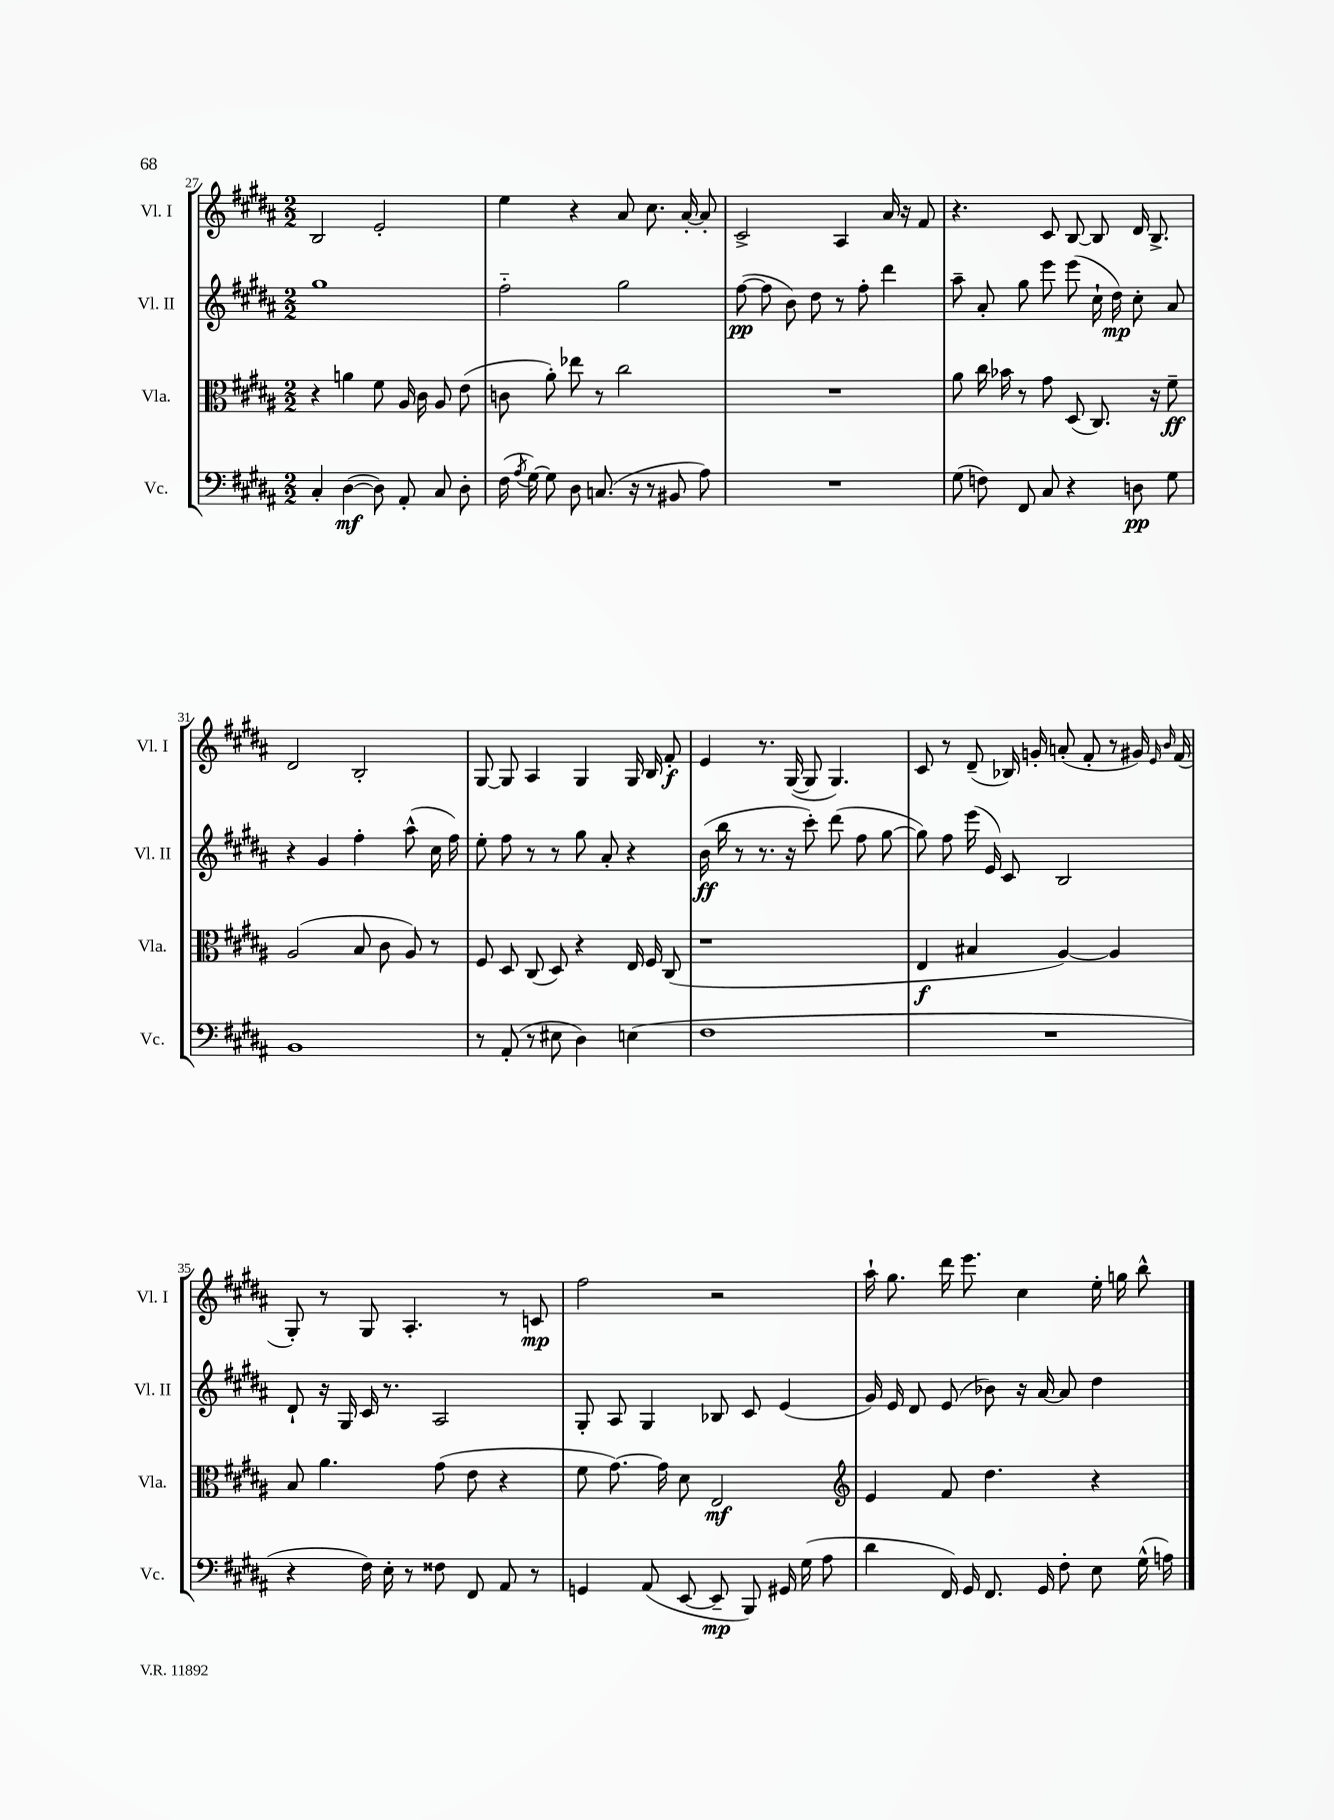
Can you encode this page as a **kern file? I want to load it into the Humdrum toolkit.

**kern	**dynam	**kern	**dynam	**kern	**dynam	**kern	**dynam
*part4	*part4	*part3	*part3	*part2	*part2	*part1	*part1
*staff4	*staff4	*staff3	*staff3	*staff2	*staff2	*staff1	*staff1
*I"Vc.	*	*I"Vla.	*	*I"Vl. II	*	*I"Vl. I	*
*I'Vc.	*	*I'Vla.	*	*I'Vl. II	*	*I'Vl. I	*
*clefF4	*	*clefC3	*	*clefG2	*	*clefG2	*
*k[f#c#g#d#a#]	*	*k[f#c#g#d#a#]	*	*k[f#c#g#d#a#]	*	*k[f#c#g#d#a#]	*
*M2/2	*	*M2/2	*	*M2/2	*	*M2/2	*
=27	=27	=27	=27	=27	=27	=27	=27
4C#'/	.	4r	.	1gg#	.	2B/	.
([4D#\	mf	4an\	.	.	.	.	.
8D#\])	.	8f#\	.	.	.	2e'/	.
8AA#'/	.	16A#/	.	.	.	.	.
.	.	16c#\	.	.	.	.	.
8C#/	.	8A#/	.	.	.	.	.
8D#'\	.	(8e\	.	.	.	.	.
=28	=28	=28	=28	=28	=28	=28	=28
(16F#\	.	8cn\	.	2ff#\	.	4ee\	.
8qA#/	.	.	.	.	.	.	.
[16G#\)	.	.	.	.	.	.	.
8G#\]	.	8a#'\)	.	.	.	.	.
8D#\	.	8ee-X\	.	.	.	4r	.
(8.Cn/	.	8r	.	.	.	.	.
.	.	2cc#\	.	2gg#\	.	8a#/	.
16r	.	.	.	.	.	.	.
8r	.	.	.	.	.	8.cc#\	.
8BB#X/	.	.	.	.	.	.	.
.	.	.	.	.	.	[16a#'/	.
8A#\)	.	.	.	.	.	8a#'/]	.
=29	=29	=29	=29	=29	=29	=29	=29
1r	.	1r	.	([8ff#\	pp	2c#^/	.
.	.	.	.	8ff#\]	.	.	.
.	.	.	.	8b\)	.	.	.
.	.	.	.	8dd#\	.	.	.
.	.	.	.	8r	.	4A#/	.
.	.	.	.	8ff#'\	.	.	.
.	.	.	.	4ddd#\	.	16a#/	.
.	.	.	.	.	.	16r	.
.	.	.	.	.	.	8f#/	.
=30	=30	=30	=30	=30	=30	=30	=30
(8G#\	.	8a#\	.	8aa#~\	.	4.r	.
8Fn\)	.	16cc#\	.	8a#'/	.	.	.
.	.	16b-X\	.	.	.	.	.
8FF#/	.	8r	.	8gg#\	.	.	.
8C#/	.	8g#\	.	8eee\	.	8c#/	.
4r	.	(8D#/	.	(8eee\	.	[8B/	.
.	.	8.C#/)	.	16cc#`\	.	8B/]	.
.	.	.	.	16dd#\)	mp	.	.
8Dn\	pp	.	.	8cc#'\	.	16d#/	.
.	.	16r	.	.	.	8.B^/	.
8G#\	.	8f#~\	ff	8a#/	.	.	.
!!LO:LB:g=z
=31	=31	=31	=31	=31	=31	=31	=31
1BB	.	(2A#/	.	4r	.	2d#/	.
.	.	.	.	4g#/	.	.	.
.	.	8B/	.	4ff#'\	.	2B'/	.
.	.	8c#\	.	.	.	.	.
.	.	8A#/)	.	(8aa#^^\	.	.	.
.	.	8r	.	16cc#\	.	.	.
.	.	.	.	16ff#\)	.	.	.
=32	=32	=32	=32	=32	=32	=32	=32
8r	.	8F#/	.	8ee'\	.	[8G#/	.
(8AA#'/	.	8D#/	.	8ff#\	.	8G#/]	.
8r	.	(8C#/	.	8r	.	4A#/	.
8E#X\	.	8D#/)	.	8r	.	.	.
4D#\)	.	4r	.	8gg#\	.	4G#/	.
.	.	.	.	8a#'/	.	.	.
(4En\	.	16E/	.	4r	.	16G#/	.
.	.	16F#/	.	.	.	16B/	.
.	.	(8C#/	.	.	.	8f#'/	f
=33	=33	=33	=33	=33	=33	=33	=33
1F#	.	1r	.	(16b\	ff	4e/	.
.	.	.	.	16bb\	.	.	.
.	.	.	.	8r	.	.	.
.	.	.	.	8.r	.	8.r	.
.	.	.	.	16r	.	([16G#/	.
.	.	.	.	8ccc#'\)	.	8G#/]	.
.	.	.	.	(8ddd#\	.	4.G#/)	.
.	.	.	.	8ff#\	.	.	.
.	.	.	.	[8gg#\	.	.	.
=34	=34	=34	=34	=34	=34	=34	=34
1r	.	4E/	f	8gg#\])	.	8c#/	.
.	.	.	.	8ff#\	.	8r	.
.	.	4B#X/	.	(16eee\	.	(8d#~/	.
.	.	.	.	16e/)	.	.	.
.	.	.	.	8c#/	.	16B-X/)	.
.	.	.	.	.	.	16gn'/	.
.	.	[4A#/)	.	2B/	.	(8an'/	.
.	.	.	.	.	.	8f#'/	.
.	.	4A#/]	.	.	.	8r	.
.	.	.	.	.	.	16g#X/)	.
.	.	.	.	.	.	16qqe/	.
.	.	.	.	.	.	16qqb/	.
.	.	.	.	.	.	(16f#/	.
!!LO:LB:g=z
=35	=35	=35	=35	=35	=35	=35	=35
4r	.	8B/	.	8d#`/	.	8G#'/)	.
.	.	4.a#\	.	16r	.	8r	.
.	.	.	.	16G#/	.	.	.
16F#\)	.	.	.	16c#/	.	8G#/	.
16E'\	.	.	.	8.r	.	.	.
8r	.	.	.	.	.	4.A#'/	.
8F##X\	.	(8g#\	.	2A#/	.	.	.
8FF#/	.	8e\	.	.	.	.	.
8AA#/	.	4r	.	.	.	8r	.
8r	.	.	.	.	.	8cn/	mp
=36	=36	=36	=36	=36	=36	=36	=36
4GGn/	.	8f#\	.	8G#'/	.	2ff#\	.
.	.	[8.g#\)	.	8A#/	.	.	.
(8AA#/	.	.	.	4G#/	.	.	.
.	.	16g#\]	.	.	.	.	.
[8EE/	.	8d#\	.	.	.	.	.
8EE~/]	mp	2E/	mf	8B-X/	.	2r	.
8BBB/)	.	.	.	8c#/	.	.	.
16GG#X/	.	.	.	(4e/	.	.	.
(16G#\	.	.	.	.	.	.	.
8A#\	.	.	.	.	.	.	.
=37	=37	=37	=37	=37	=37	=37	=37
*	*	*clefG2	*	*	*	*	*
4d#\	.	4e/	.	16g#/)	.	16aa#`\	.
.	.	.	.	16e/	.	8.gg#\	.
.	.	.	.	8d#/	.	.	.
16FF#/)	.	8f#/	.	(8e/	.	16ddd#\	.
16GG#/	.	.	.	.	.	8.eee\	.
8.FF#/	.	4.dd#\	.	8b-X\)	.	.	.
.	.	.	.	16r	.	4cc#\	.
16GG#/	.	.	.	[16a#/	.	.	.
8F#'\	.	.	.	8a#/]	.	.	.
8E\	.	4r	.	4dd#\	.	16ee'\	.
.	.	.	.	.	.	16ggn\	.
(16G#^^\	.	.	.	.	.	8bb^^\	.
16An\)	.	.	.	.	.	.	.
==	==	==	==	==	==	==	==
*-	*-	*-	*-	*-	*-	*-	*-
